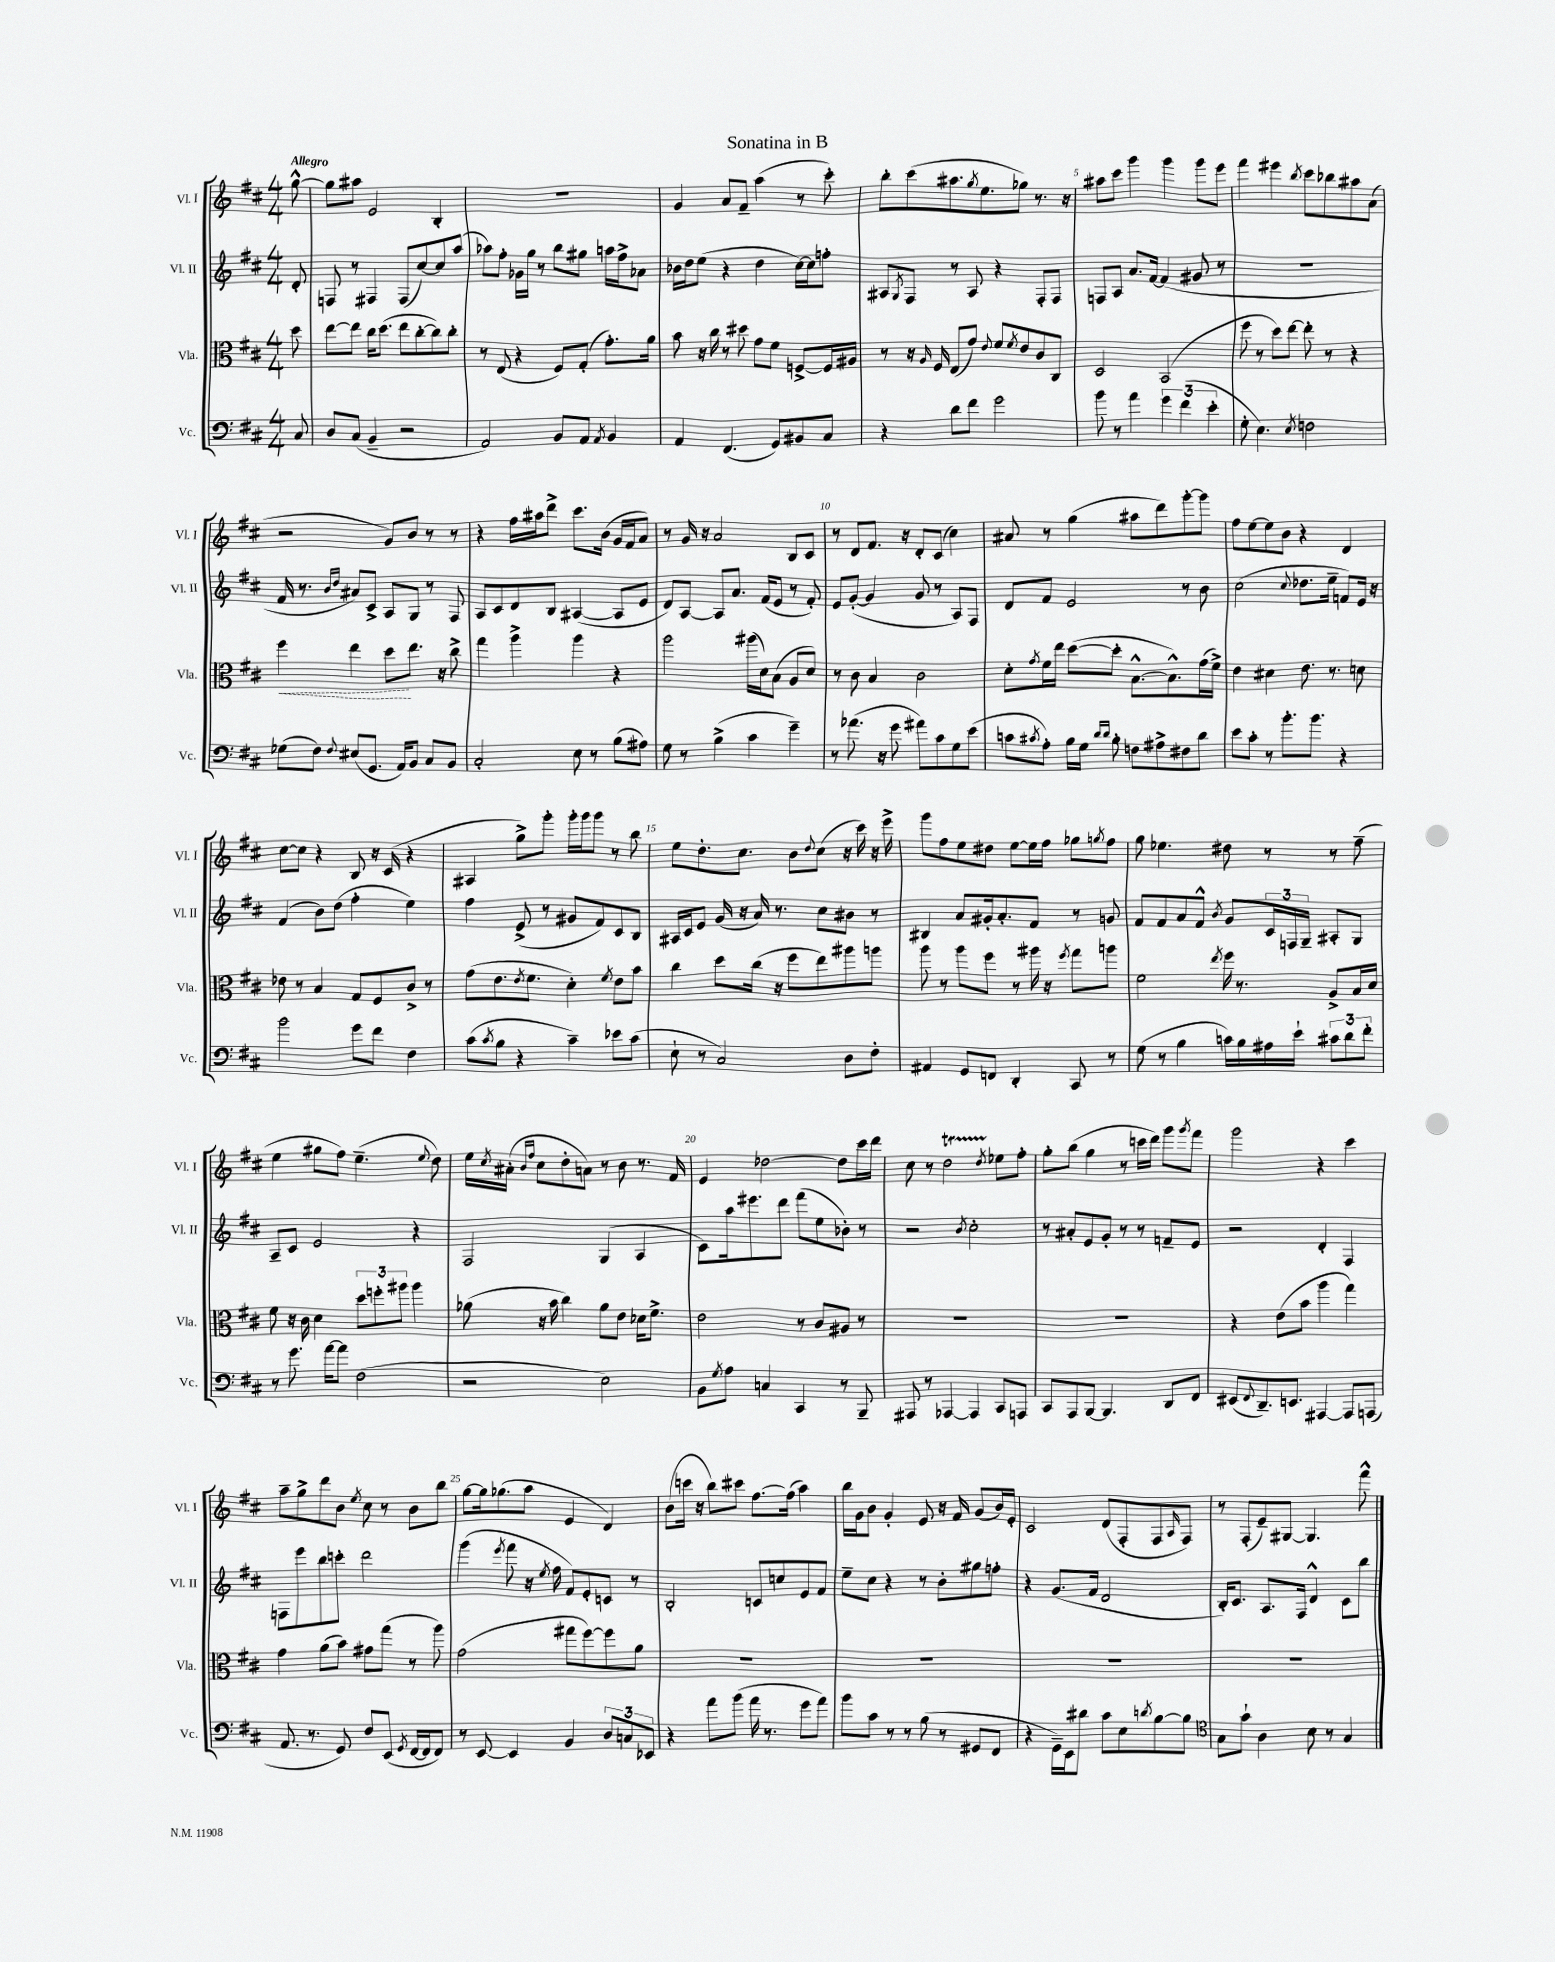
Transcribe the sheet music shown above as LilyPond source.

\header { title = "Sonatina in B" }
<<
\new StaffGroup <<
\new Staff = "s0" \with { instrumentName = "Vl. I" shortInstrumentName = "Vl. I" } {
    \clef treble \key d \major \numericTimeSignature \time 4/4 \partial 8 \tempo "Allegro"
    g''8~-^ |
    g''8 ais''8 e'2 b4-. |
    R1 |
    g'4 a'8 fis'8-- a''4( r8 cis'''8-.) |
    b''8-. cis'''8( ais''8. \acciaccatura { g''8 } e''8. ges''8) r8. r16 |
    ais''8 cis'''8 g'''4 g'''4 g'''8 e'''8 |
    fis'''4 eis'''4 \acciaccatura { b''8 } cis'''8 bes''8 ais''8 a'8( |
    r2 g'8) b'8 r8 r8 |
    r4 fis''16 ais''16 d'''8-> cis'''8. b'16( g'16 fis'16 a'8) |
    r8 g'16 r16 a'2 b8 cis'8 |
    r8 d'8 fis'8. r16 d'8-. cis'8( cis''4) |
    ais'8 r8 g''4( ais''8 d'''8) g'''8~-. g'''8 |
    fis''8 e''8~ e''8 b'8 r4 d'4 |
    cis''8~ cis''8 r4 b8 r16 cis'16( r4 |
    ais4 g''8->) g'''8-. g'''16-. g'''16 g'''8 r8 b''8 |
    e''8 d''8.-. cis''8. b'8 \appoggiatura { d''8 } cis''8( r16 cis'''16) r16 e'''16-> |
    g'''8 fis''8 e''8 dis''8 e''8~ e''16 fis''16 ges''8 \acciaccatura { g''8 } fis''8 |
    g''8 ees''4. dis''8 r8 r8 fis''8--( |
    e''4 gis''8 fis''8) e''4.--( \appoggiatura { e''8 } d''8) |
    e''16 \acciaccatura { cis''8 } ais'16-.( \grace { b'16 fis''16 } cis''8 d''8-. a'8) r8 b'8 r8. fis'16 |
    e'4 des''2~ des''8 cis'''16 d'''16 |
    cis''8 r8 d''2\startTrillSpan \acciaccatura { d''8 } ees''8\stopTrillSpan fis''8-. |
    g''8-. b''8( g''4 r8 c'''16 d'''16) g'''8 \acciaccatura { g'''8 } fis'''8 |
    g'''2 r4 cis'''4 |
    a''8-- g''8-> d'''8 b'8 \acciaccatura { e''8 } cis''8 r8 b'8 b''8 |
    g''8~ g''16 ges''8.( a''8 e'4 d'4) |
    b'8( c'''16 r16 b''8) cis'''8 fis''8.~ fis''16( a''4) |
    b''16 g'16 b'8 g'4-. e'8 r16 fis'16 g'8( b'16) e'16-. |
    cis'2 d'8( fis8-. fis8 \grace { a16 } fis8) |
    r8 fis8-.( e'8--) gis8~ gis4. fis'''8-^ \bar "|." |
}
\new Staff = "s1" \with { instrumentName = "Vl. II" shortInstrumentName = "Vl. II" } {
    \clef treble \key d \major \numericTimeSignature \time 4/4 \partial 8
    d'8-. |
    f8 r8 fis4 fis8( cis''8~) cis''8 a''8( |
    aes''8) fis''8-. ges'16 g''16 r8 b''8 gis''8 a''16 fis''16-> aes'8 |
    bes'16 d''16 e''8( r4 d''4 cis''16~) cis''16 f''8-. |
    ais8 \acciaccatura { g8 } fis8 r8 ais8 r4 fis8-. fis8 |
    f8 a8 a'8. fis'16~ fis'4( gis'8 r8 |
    R1 |
    fis'16 r8. \grace { b'16 d''16 } ais'8) cis'8-> a8 g8 r8 fis8 |
    a8 cis'8 d'8 b8 ais4~( ais8 e'8 |
    d'8) a8~ a8 a'8. fis'16( e'8 r8 fis'8-.) |
    e'8 g'8~-.( g'4 g'8 r8 a8) fis8 |
    d'8 fis'8 e'2 r8 b'8 |
    cis''2( \appoggiatura { cis''8 } des''8. e''16-- f'8) e'16 r16 |
    fis'4( b'8) d''8( fis''4-. e''4) |
    fis''4 e'8->( r8 gis'8 fis'8) cis'8 b8 |
    ais16 cis'16 e'8 g'16( r16 a'16) r8. cis''8 bis'8 r8 |
    bis4 a'8 gis'16-. a'8.-. fis'8 r8 g'8 |
    fis'8 fis'8 a'8 fis'8-^ \acciaccatura { b'8 } g'8 \tuplet 3/2 { cis'16 f16 g16-- } ais8-. g8 |
    a8-- cis'8 e'2 r4 |
    fis2 g4( a4 |
    cis'8) a''16 eis'''8. d'''8 fis'''8( e''8 bes'8-.) r8 |
    r2 \acciaccatura { b'8 } cis''2-. |
    r8 ais'8-. e'8 g'8-. r8 r8 f'8-- e'8 |
    r2 d'4-. fis4 |
    f8 e'''8 b''8 c'''8-. d'''2 |
    g'''4( \acciaccatura { e'''8 } fis'''8 r16 \acciaccatura { e''8 } fis''16 fis'8) e'8-. c'8 r8 |
    b2-. c'8 c''8 e'8 fis'8 |
    e''8-- cis''8 r4 r8 b'8-. gis''8 f''8-. |
    r4 g'8.( fis'16 d'2 |
    b16-.) cis'8. a8. fis16 d'4-^ cis'8 b''8 \bar "|." |
}
\new Staff = "s2" \with { instrumentName = "Vla." shortInstrumentName = "Vla." } {
    \clef alto \key d \major \numericTimeSignature \time 4/4 \partial 8
    d''8 |
    e''8~ e''8 cis''16 d''8.( e''8 cis''8~-. cis''8) cis''8-. |
    r8 e8( r4 fis8) g8-.( g'8.-.) a'16 |
    b'8 r16 cis''16 r8 dis''8 g'8 fis'8 f8~-> f16 ais16 |
    r8 r16 \grace { a16 } fis16 e8( g'8) \appoggiatura { e'8 } fis'8 \acciaccatura { fis'8 } e'8 cis'8 cis8 |
    d2 b,2( |
    fis''8 r8 d''8) e''8~ e''8-. r8 r4 |
    \once \override Hairpin.style = #'dashed-line fis''4\< e''4 d''8\! e''8. r16 cis''8-> |
    g''4 a''4-> a''4 r4 |
    a''2 ais''16( d'16) b8( a8 d'8) |
    r8 cis'8 b4 cis'2 |
    d'8-. \acciaccatura { g'8 } fis'16 e''16 d''8~( d''8-. b8.~-^ b8.-^) g'16( fis'16->) |
    e'4 dis'4 e'8. r8. d'8 |
    ees'8 r8 b4 g8 fis8 cis'8-> r8 |
    g'8( e'8. \acciaccatura { e'8 } fis'8. d'4-.) \acciaccatura { fis'8 } e'8 b'8 |
    cis''4 d''8 cis''16( r16 fis''8 e''8) ais''8 a''8 |
    a''8 r8 a''8 fis''8 r8 ais''16 r16 \acciaccatura { fis''8 } g''8 a''8 |
    fis'2 \acciaccatura { e''8 } fis''16 r8. a8-> b16 d'16 |
    fis'8 r16 cis'16 d'4 \tuplet 3/2 { d''8 f''8-. ais''8 } ais''4 |
    aes'8( r16 b'16 cis''4) aes'8 e'8 des'16 fis'8.-> |
    e'2 r8 cis'8 ais8 r8 |
    R1 |
    R1 |
    r4 e'8( b'8 a''4 g''4) |
    g'4 a'8( b'8) gis'8 g''8( r8 a''8) |
    g'2( gis''8 fis''8~) fis''8 a'8 |
    R1 |
    R1 |
    R1 |
    R1 \bar "|." |
}
\new Staff = "s3" \with { instrumentName = "Vc." shortInstrumentName = "Vc." } {
    \clef bass \key d \major \numericTimeSignature \time 4/4 \partial 8
    cis8 |
    d8 cis8( b,4-- r2 |
    a,2) b,8 a,8 \acciaccatura { a,8 } b,4 |
    a,4 fis,4.( g,8) bis,8 cis8 |
    r4 d'8 fis'8 g'2 |
    b'8 r8 a'4 \tuplet 3/2 { g'4 fis'4( e'4-. } |
    g8-. e4.) \acciaccatura { e8 } f2 |
    ges8( fis8) \appoggiatura { fis8 } eis8( g,8. a,16) b,8 cis8 b,8 |
    cis2-. e8 r8 b8( ais8) |
    g8 r8 b4->( cis'4 g'4--) |
    r8 aes'8.( r16 g'8 ais'8) cis'8 g8 e'8( |
    c'8 \acciaccatura { cis'8 } a8-.) b16 g16 \grace { d'16 d'16 } b8-. f8 ais8-> fis8 d'8 |
    e'8 cis'8-. r8 b'8.-. b'8. r4 |
    b'2 g'8 fis'8 fis4 |
    cis'8( \acciaccatura { cis'8 } b8 r4 cis'4--) ees'8 cis'8( |
    e8-! r8 cis2) d8 fis8-. |
    ais,4 g,8 f,8 d,4-. cis,8 r8 |
    g8( r8 b4 c'16) b16 ais16 e'16-! \tuplet 3/2 { cis'8 d'8 fis'8-. } |
    r8 g'8. a'16~ a'8 fis2( |
    r2 e2) |
    b,8 \acciaccatura { g8 } a8 c4 cis,4 r8 b,,8-- |
    ais,,8 r8 aes,,4~ aes,,4 cis,8 a,,8 |
    cis,8 a,,8 b,,8~ b,,4. d,8 fis,8 |
    eis,8( \appoggiatura { fis,8 } d,8.--) e,8. ais,,4~ ais,,8 a,,8( |
    a,8. r8. g,8) fis8 e,8( \acciaccatura { g,8 } fis,16~ fis,16 fis,8) |
    r8 e,8~ e,4 b,4 \tuplet 3/2 { d8 c8 ees,8 } |
    r4 a'8 b'8( a'16 r8. g'8 a'8) |
    b'8 cis'8 r8 r8 b8( r8 gis,8 fis,8 |
    r4 g,16--) e,16 dis'8 cis'8 e8 \acciaccatura { d'8 } b8~ b8 |
    \clef tenor g8 g'8-! a4 b8 r8 g4 \bar "|." |
}
>>
>>
\layout { \context { \Score \override BarNumber.break-visibility = ##(#f #t #t) barNumberVisibility = #(every-nth-bar-number-visible 5) } }
